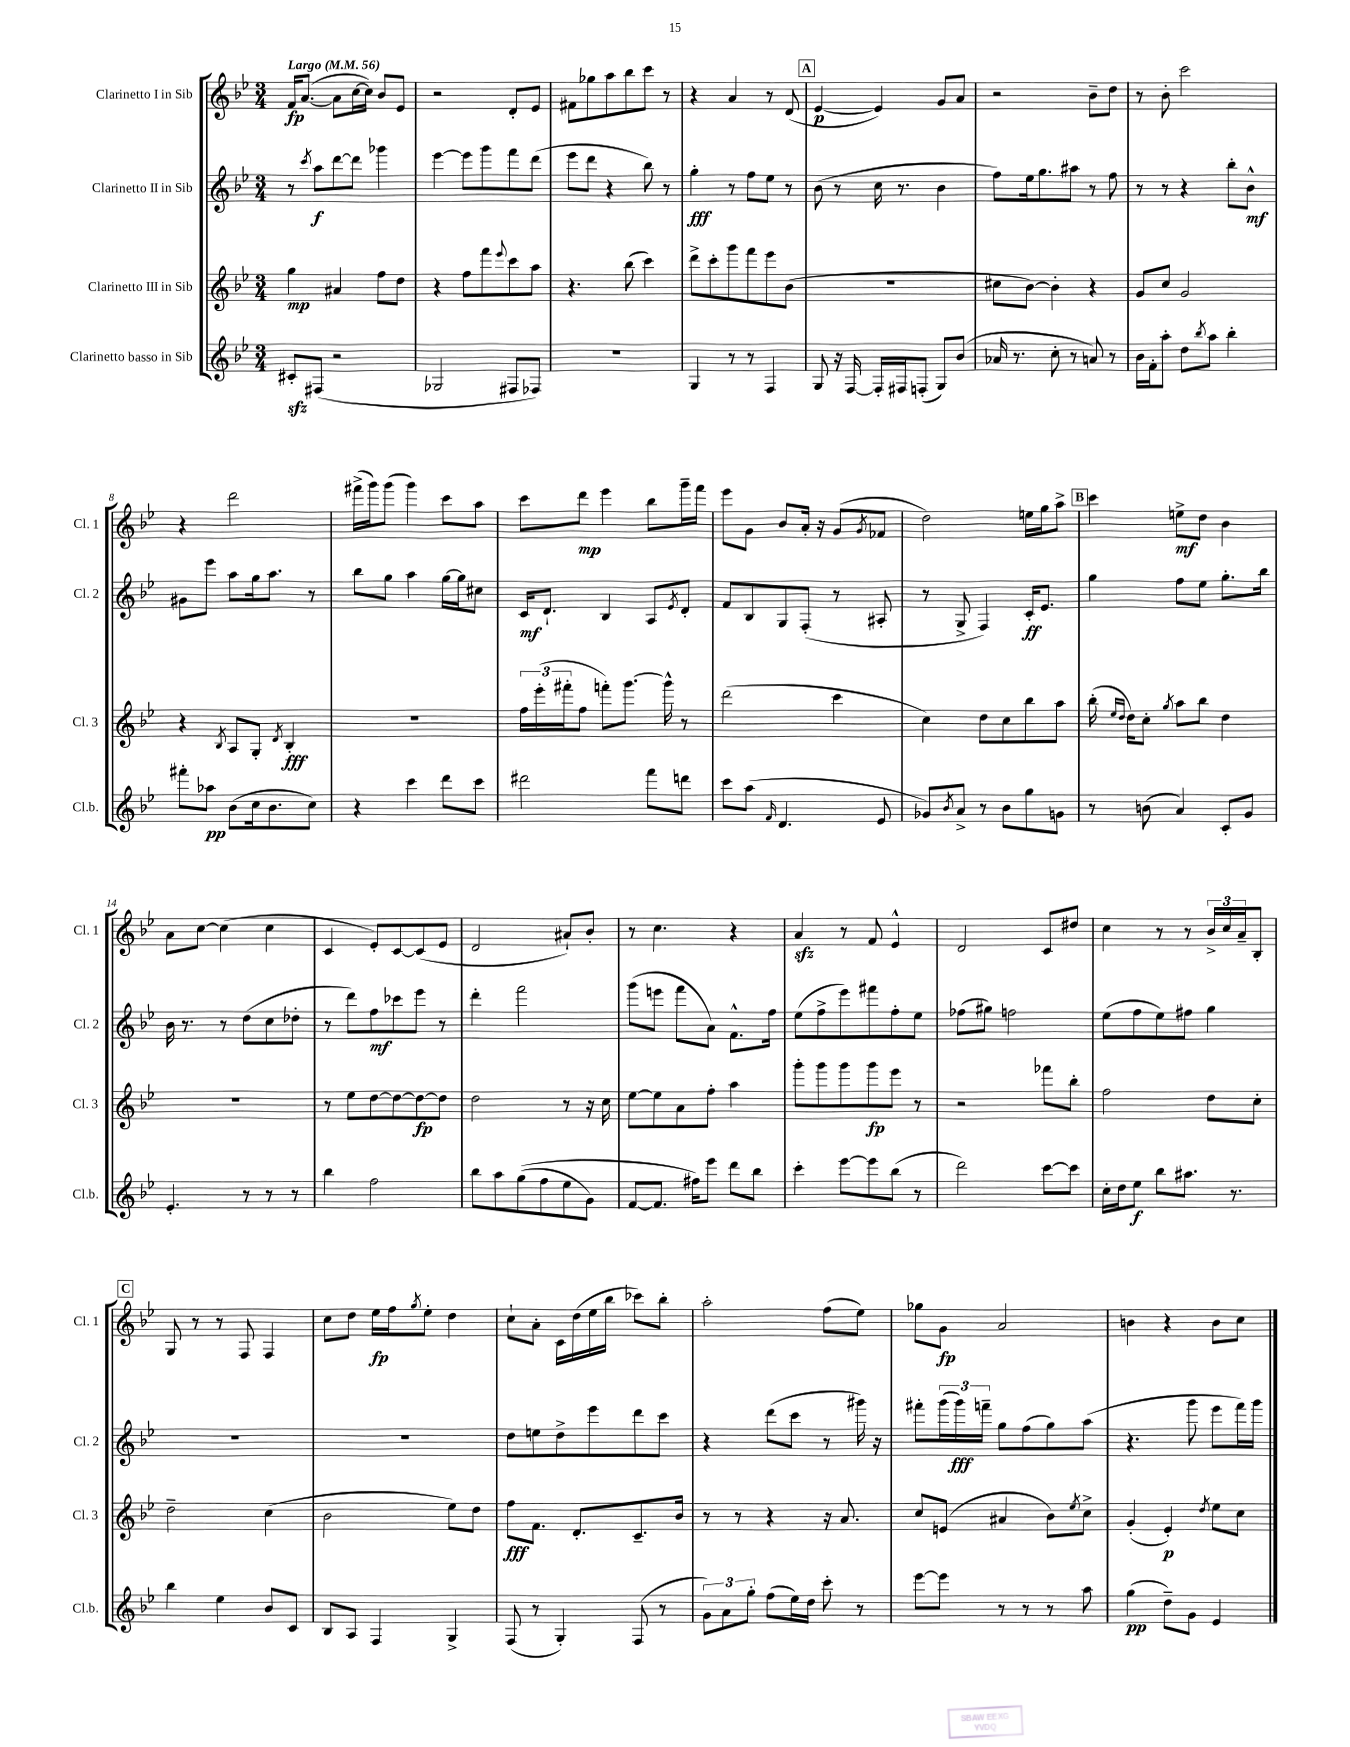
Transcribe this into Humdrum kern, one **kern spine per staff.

**kern	**kern	**kern	**kern
*staff4	*staff3	*staff2	*staff1
*clefG2	*clefG2	*clefG2	*clefG2
*k[b-e-]	*k[b-e-]	*k[b-e-]	*k[b-e-]
*M3/4	*M3/4	*M3/4	*M3/4
*MM56	*MM56	*MM56	*MM56
8c#'	4gg	8r	16f
.	.	.	([8.a
.	.	8qccc	.
(8F#	.	8aa	.
2r	4a#	[8ddd	8a]
.	.	8ddd]	[16cc
.	.	.	16cc])
.	8ff	4ggg-	8b-
.	8dd	.	8e-
=	=	=	=
2G-	4r	[4eee-	2r
.	8ff	8eee-]	.
.	8fff	8ggg	.
.	8qqeee-	.	.
8F#	8ccc	8fff	8d'
8F-)	8aa	(8ddd	8e-
=	=	=	=
2.r	4.r	8eee-	8f#
.	.	8ddd	8gg-
.	.	4r	8aa
.	(8bb-	.	8bb-
.	4ccc)	8bb-)	8ccc
.	.	8r	8r
=	=	=	=
4G	8ddd^	4gg'	4r
.	8ccc'	.	.
8r	8ggg	8r	4a
8r	8fff	8ff	.
4F	8eee-	8ee-	8r
.	(8b-	8r	(8d
=	=	=	=
8G	2.r	(8b-	[4e-
16r	.	8r	.
[16F	.	.	.
16F']	.	16cc	4e-])
16F#	.	8.r	.
(8F'	.	.	.
8G)	.	4b-	8g
(8b-	.	.	8a
=	=	=	=
16a-	8cc#	8ff)	2r
8.r	.	.	.
.	[8b-)	16ee-	.
.	.	8.gg	.
8cc'	4b-']	.	.
8r	.	8aa#	.
8a)	4r	8r	8b-~
8r	.	8ff	8dd
=	=	=	=
16b-	8g	8r	8r
16f'	.	.	.
8aa'	8cc	8r	8b-'
8dd	2g	4r	2ccc
8qbb-	.	.	.
8aa	.	.	.
4bb-'	.	8bb-'	.
.	.	8b-^^	.
=	=	=	=
8fff#'	4r	8g#	4r
8aa-	.	8eee-	.
.	8qB-	.	.
(8b-	8A	8aa	2ddd
16cc	8G'	16gg	.
8.b-	.	8.aa	.
.	8qd	.	.
.	4B-'	.	.
8cc)	.	8r	.
=	=	=	=
4r	2.r	8bb-	(16fff#^
.	.	.	16ggg)
.	.	8gg	(8ggg
4ccc	.	4aa	4ggg)
8ddd	.	[16gg	8ccc
.	.	16gg]	.
8ccc	.	8cc#	8aa
=	=	=	=
2ddd#	24ff	16c	8ccc
.	(24eee-'	.	.
.	.	8.d`	.
.	24fff#'	.	.
.	8ff	.	8ddd
.	8fff')	4B-	4eee-
.	[8.ggg	.	.
8fff	.	8A	8bb-
.	16ggg^^]	.	.
.	.	8qe-	.
8ddd	8r	8d'	16ggg~
.	.	.	16fff
=	=	=	=
8ccc	(2ddd	8f	8eee-
(8aa	.	8B-	8g
16qqf	.	.	.
4.d	.	8G	8b-
.	.	(8F'	16a'
.	.	.	16r
.	4ccc	8r	(8g
.	.	.	8qg
8e-	.	8A#'	8f-
=	=	=	=
8g-)	4cc)	8r	2dd)
8qb-	.	.	.
8a^	.	8G^	.
8r	8dd	4F)	.
8b-	8cc	.	.
8gg	8bb-	16c'	16ee
.	.	8.e-	16gg
8g	8aa	.	8aa^
=	=	=	=
8r	(16bb-'	4gg	4ccc
.	16qqee-	.	.
.	16qqdd	.	.
.	16dd)	.	.
(8b	8cc'	.	.
.	8qgg	.	.
4a)	8aa	8ff	8ee^
.	8bb-	8ee-	8dd
8c'	4dd	8.gg'	4b-
8g	.	.	.
.	.	16bb-	.
=	=	=	=
4.e-'	2.r	16b-	8a
.	.	8.r	.
.	.	.	[8cc
.	.	8r	(4cc]
8r	.	(8dd	.
8r	.	8cc	4cc
8r	.	8dd-'	.
=	=	=	=
4bb-	8r	8r	4c
.	8ee-	8ddd)	.
2ff	[8dd	8ff	8e-')
.	8dd_	8ccc-	[8c
.	8dd_	8eee-	(8c]
.	8dd]	8r	8e-
=	=	=	=
8bb-	2dd	4ddd'	2d
8aa	.	.	.
&((8gg	.	2fff	.
8ff	.	.	.
8ee-	8r	.	8a#`)
8g)	16r	.	8b-'
.	16cc	.	.
=	=	=	=
[8f	[8ee-	(8ggg	8r
8.f]	8ee-]	8eee	4.cc
.	8a	8fff	.
16ff#&)	.	.	.
8eee-	8ff'	8a)	.
8ddd	4aa	8.f^^	4r
8bb-	.	.	.
.	.	16ff	.
=	=	=	=
4ccc'	8ggg'	(8ee-	4a
.	8ggg	8ff^	.
[8eee-	8ggg	8eee-)	8r
8eee-]	8ggg	8fff#	8f
(8bb-	8eee-	8ff'	4e-^^
8r	8r	8ee-	.
=	=	=	=
2ddd)	2r	(8ff-	2d
.	.	8gg#)	.
.	.	2ff	.
[8ccc	8fff-	.	8c
8ccc]	8bb-'	.	8dd#
=	=	=	=
16cc'	2ff	(8ee-	4cc
16dd	.	.	.
8ee-	.	8ff	.
8bb-	.	8ee-)	8r
8.aa#	.	8ff#	8r
.	8dd	4gg	24b-^
.	.	.	24cc
8.r	.	.	.
.	.	.	24a~
.	8cc'	.	8B-'
=	=	=	=
4bb-	2dd~	2.r	8G
.	.	.	8r
4ee-	.	.	8r
.	.	.	8F
8b-	(4cc	.	4F
8c	.	.	.
=	=	=	=
8B-	2b-	2.r	8cc
8A	.	.	8dd
4F	.	.	16ee-
.	.	.	16ff
.	.	.	8qgg
.	.	.	8ee-'
4G^	8ee-)	.	4dd
.	8dd	.	.
=	=	=	=
(8F	8ff	8dd	8cc`
8r	8.f	8ee	8a'
4G')	.	8dd^	16c
.	8.d'	.	(16dd
.	.	8eee-	16ee-
.	.	.	16bb-
(8F	8.c~	8ddd	8ccc-)
8r	.	8ccc	8bb-'
.	16b-	.	.
=	=	=	=
12g)	8r	4r	2aa'
12a	.	.	.
.	8r	.	.
12gg'	.	.	.
(8ff	4r	(8ddd	.
16ee-)	.	8ccc	.
16dd	.	.	.
8ccc'	16r	8r	(8ff
.	8.a	.	.
8r	.	16ggg#)	8ee-)
.	.	16r	.
=	=	=	=
[8eee-	8cc	8fff#'	8gg-
8eee-]	(8e	(24ggg	8g
.	.	24ggg)	.
.	.	24fff~	.
8r	4a#	8gg	2a
8r	.	(8ff	.
8r	8b-)	8gg)	.
.	8qee-	.	.
8aa	8cc^	(8aa	.
=	=	=	=
(4gg	(4g'	4.r	4b
8dd~)	4e-')	.	4r
8g	.	8ggg	.
.	8qdd	.	.
4e-	8ee-	8eee-	8b
.	8cc	16fff)	8cc
.	.	16ggg	.
==	==	==	==
*-	*-	*-	*-
